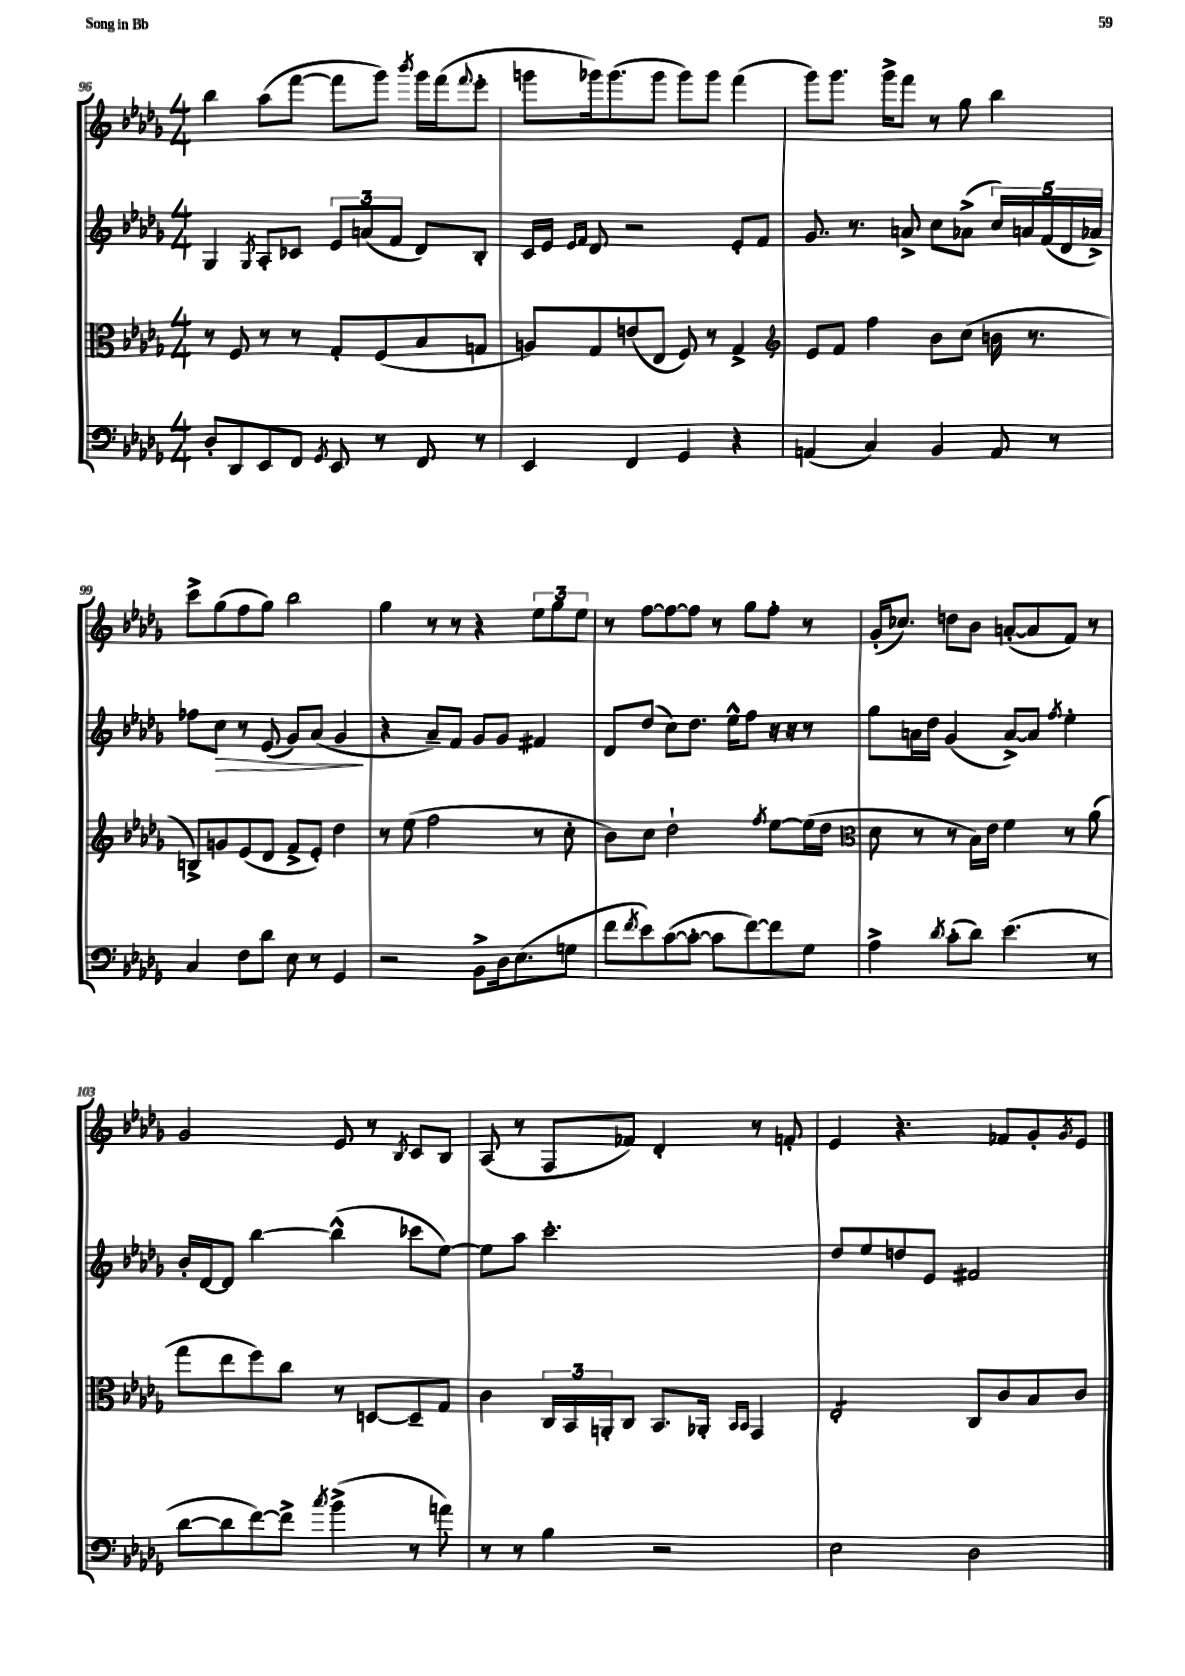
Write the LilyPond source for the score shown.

<<
\new StaffGroup <<
\new Staff = "s0" {
    \clef treble \key des \major \numericTimeSignature \time 4/4
    bes''4 aes''8( f'''8~ f'''8 ges'''8) \acciaccatura { bes'''8 } ges'''16 f'''16( \appoggiatura { f'''8 } ees'''8-. |
    g'''8 ges'''16) ges'''8.( ges'''8 ges'''8) ges'''8 f'''4( |
    ges'''8) ges'''8. ges'''16-> f'''8 r8 ges''8 bes''4 |
    c'''8-> ges''8( f''8 ges''8) bes''2 |
    ges''4 r8 r8 r4 \tuplet 3/2 { ees''8 ges''8 ees''8 } |
    r8 f''8~ f''8~ f''8 r8 ges''8 f''8-. r8 |
    ges'16-.( ces''8.) d''8 bes'8 a'8~-.( a'8 f'8) r8 |
    ges'2 ees'8 r8 \acciaccatura { bes8 } c'8 bes8 |
    aes8( r8 f8 fes'8) des'4-. r8 f'8-. |
    ees'4 r4. fes'8 ges'8-. \acciaccatura { ges'8 } ees'8 \bar "|." |
}
\new Staff = "s1" {
    \clef treble \key des \major \numericTimeSignature \time 4/4
    ges4 \acciaccatura { ges8 } aes8-. ces'8 \tuplet 3/2 { ees'8 a'8( f'8 } des'8) bes8-. |
    c'16 ees'16 \grace { ees'16 f'16 } des'8 r2 ees'8-. f'8 |
    ges'8. r8. a'8-> c''8 aes'8->( \tuplet 5/4 { c''16) a'16 f'16( des'16 aes'16->) } |
    fes''8 c''8\> r8 ees'8( ges'8) aes'8( ges'4\! |
    r4 aes'8--) f'8 ges'8 ges'8 fis'4 |
    des'8 des''8( c''8) des''8. ees''16-^ f''8 r16 r16 r8 |
    ges''8 a'16 des''16 ges'4( a'8~->) a'8 \acciaccatura { f''8 } ees''4-. |
    bes'16-. des'16~ des'8 bes''4~ bes''4-^( ces'''8 ees''8~) |
    ees''8 aes''8 c'''2.-. |
    des''8 ees''8 d''8 ees'8 fis'2 \bar "|." |
}
\new Staff = "s2" {
    \clef alto \key des \major \numericTimeSignature \time 4/4
    r8 f8 r8 r8 ges8-. f8( bes8 g8 |
    a8) ges8 e'8( ees8 f8) r8 ges4-> |
    \clef treble ees'8 f'8 f''4 bes'8 c''8( b'16 r8. |
    b8->) g'8 ees'8( des'8 f'8-> ees'8-.) des''4 |
    r8 ees''8( f''2 r8 c''8-. |
    bes'8) c''8 des''2-! \acciaccatura { f''8 } ees''8~ ees''16( des''16 |
    \clef alto des'8 r8 r8 bes16) ees'16 f'4 r8 aes'8( |
    ges''8 ees''8 f''8) c''8 r8 d8~ d8-- ges8 |
    c'4 \tuplet 3/2 { c16 bes,16 a,16-. } c8 bes,8. aes,16-. \grace { bes,16 bes,16 } ges,4 |
    ees2:8-. c8 c'8 bes8 c'8 \bar "|." |
}
\new Staff = "s3" {
    \clef bass \key des \major \numericTimeSignature \time 4/4
    des8-. des,8 ees,8 f,8 \acciaccatura { ges,8 } ees,8 r8 f,8 r8 |
    ees,4 f,4 ges,4 r4 |
    a,4( c4) bes,4 a,8 r8 |
    c4 f8 des'8 ees8 r8 ges,4 |
    r2 bes,8-> des16 ees8.( g8 |
    f'8 \acciaccatura { f'8 } ees'8) c'8~( c'8~-. c'8 f'8~) f'8 ges8 |
    aes4-> \acciaccatura { des'8 } c'8-.( des'8) ees'4.( r8 |
    des'8~ des'8 f'8~) f'8-> \acciaccatura { c''8 } bes'4->( r8 a'8) |
    r8 r8 bes4 r2 |
    ees2 des2 \bar "|." |
}
>>
>>
\layout { \context { \Score currentBarNumber = #96 } }
